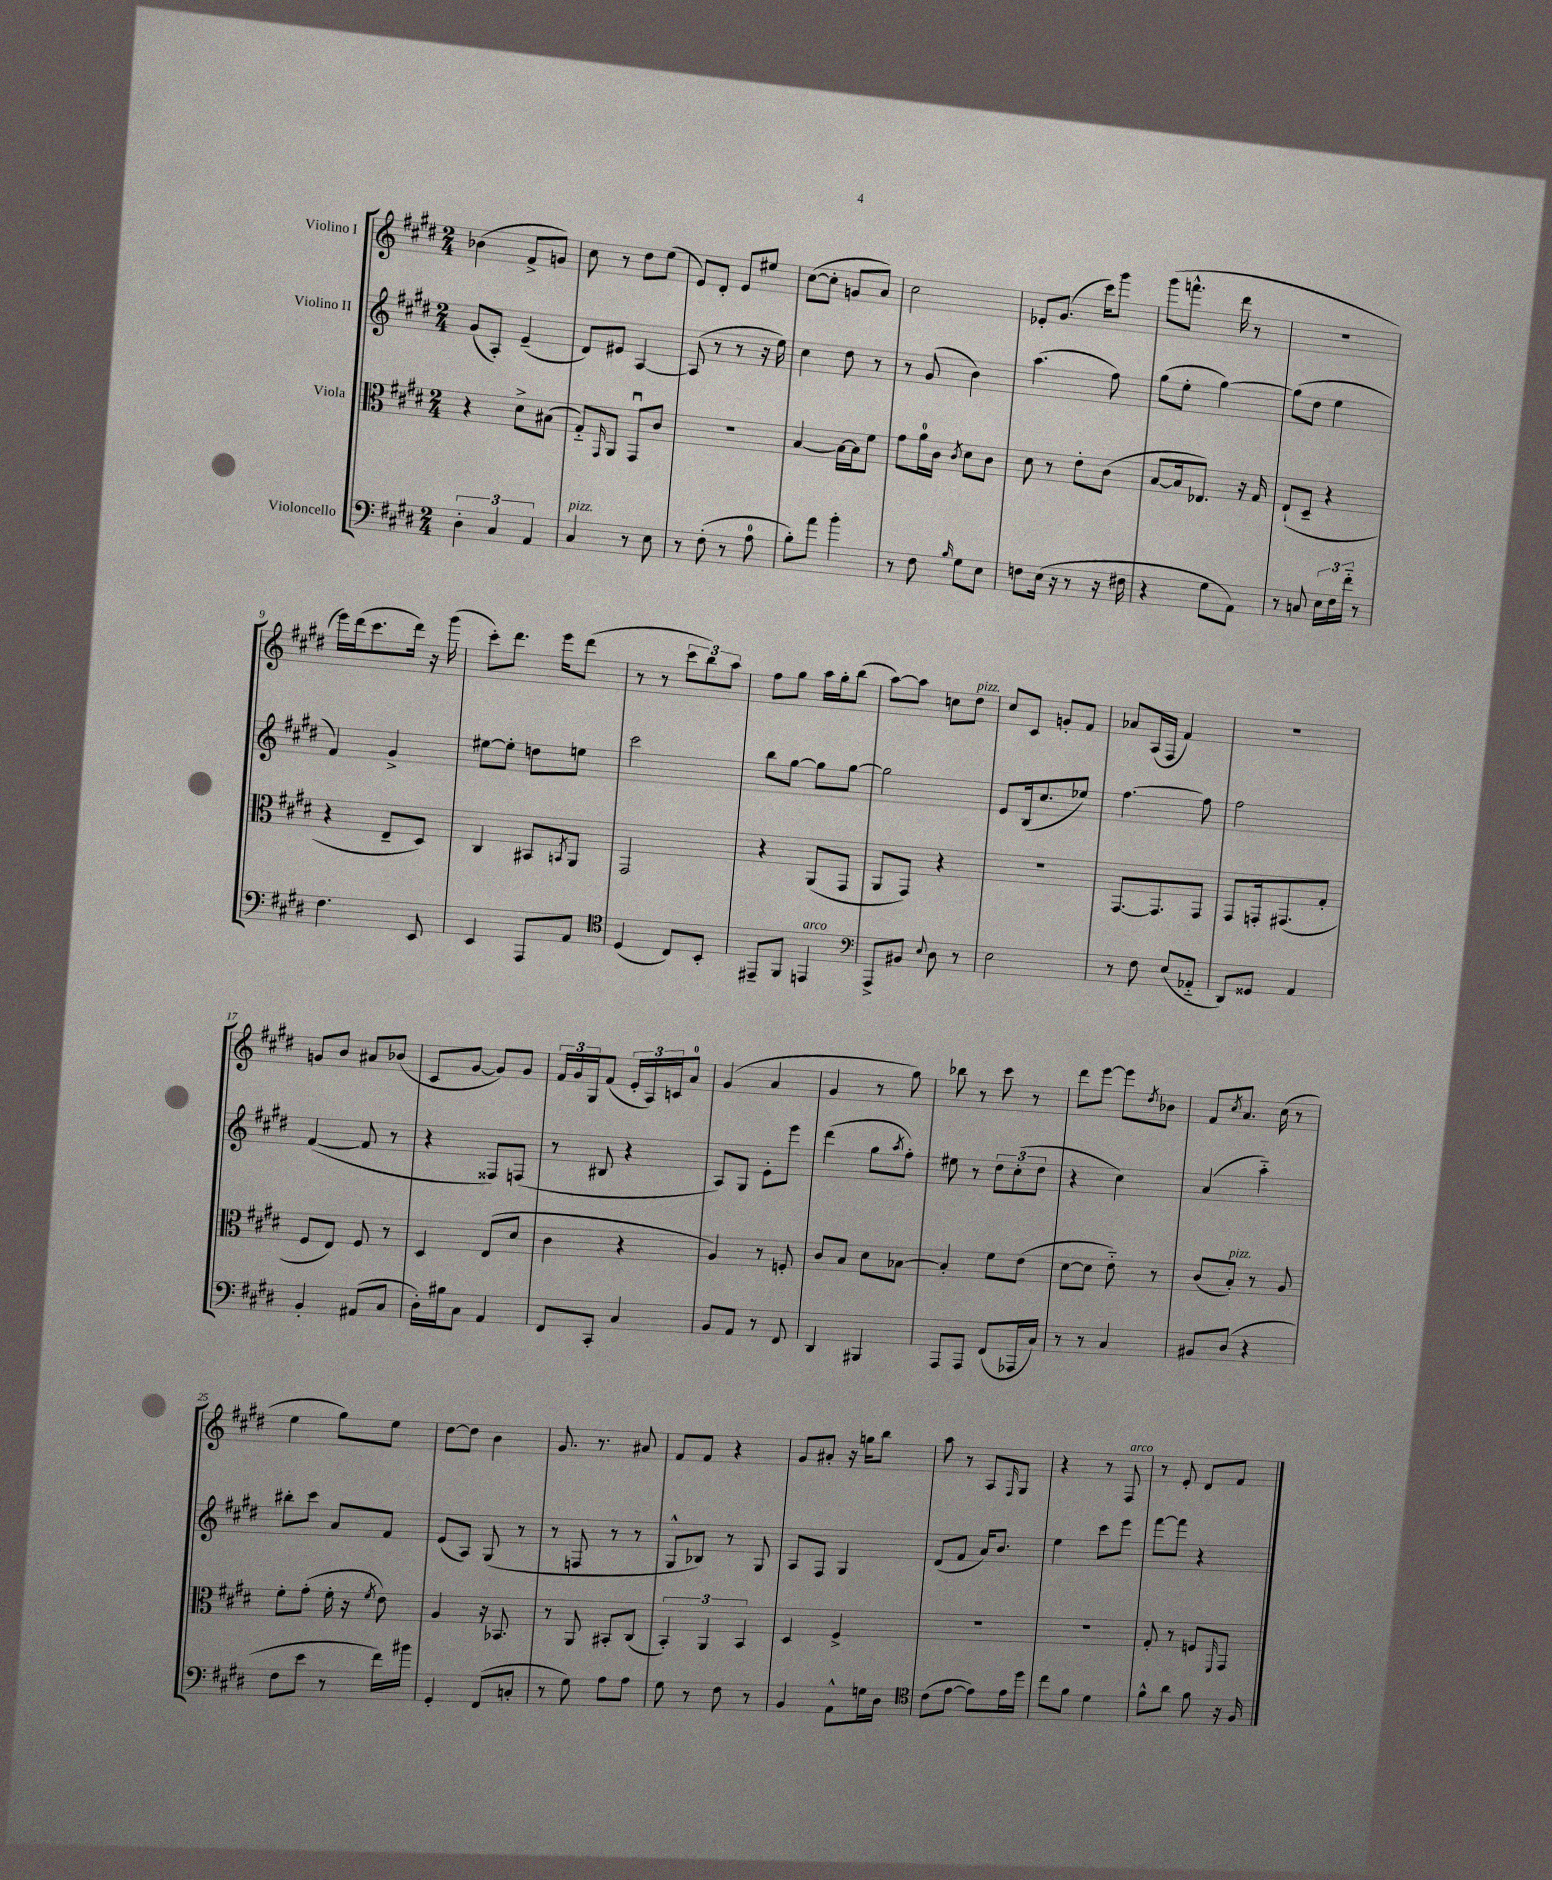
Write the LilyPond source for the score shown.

<<
\new StaffGroup <<
\new Staff = "s0" \with { instrumentName = "Violino I" } {
    \clef treble \key e \major \numericTimeSignature \time 2/4
    bes'4( fis'8-> g'8) |
    cis''8 r8 dis''8 e''8( |
    e'8) dis'8-. e'8 eis''8 |
    cis''8~( cis''8-. g'8 a'8) |
    cis''2 |
    ees'8-. gis'8.( cis'''16) gis'''8 |
    gis'''8( f'''8.-^ dis'''16 r8 |
    r2 |
    e'''16) dis'''16( cis'''8. dis'''16) r16 gis'''16( |
    cis'''8-.) dis'''8. e'''16 dis'''8( |
    r8 r8 \tuplet 3/2 { cis'''8 b''8) a''8 } |
    fis''8 gis''8 a''16 gis''16-. b''8( |
    a''8~) a''8 c''8 dis''8^\markup { \italic "pizz." } |
    cis''8 cis'8 g'8-. fis'8 |
    aes'8 a16( fis16 fis'4) |
    R2 |
    g'8 b'8 ais'8 bes'8( |
    cis'8 gis'8~ gis'8) gis'8 |
    \tuplet 3/2 { fis'16 gis'16 gis16 } fis'8( \tuplet 3/2 { e'16-. a16) c'16 } a'8-0 |
    gis'4( a'4 |
    gis'4 r8 gis''8) |
    bes''8 r8 cis'''8 r8 |
    dis'''8 e'''8~ e'''8 \acciaccatura { dis''8 } bes'8 |
    fis'8 \acciaccatura { cis''8 } a'8. cis''16( r8 |
    e''4 gis''8) e''8 |
    dis''8~ dis''8 b'4 |
    gis'8. r8. ais'8 |
    fis'8 fis'8 r4 |
    gis'8 ais'8-. r16 g''16 b''8 |
    a''8 r8 a8 \grace { fis16 } gis8 |
    r4 r8 fis8^\markup { \italic "arco" } |
    r8 e'8-. dis'8 fis'8 \bar "|." |
}
\new Staff = "s1" \with { instrumentName = "Violino II" } {
    \clef treble \key e \major \numericTimeSignature \time 2/4
    gis'8( a8-.) e'4--( |
    dis'8) eis'8 a4~ |
    a8( r8 r8 r16 e''16) |
    cis''4 dis''8 r8 |
    r8 gis'8( b'4) |
    a''4.( fis''8) |
    gis''8( e''8-. gis''4~) |
    gis''8( dis''8 e''4 |
    fis'4) gis'4-> |
    eis''8~ eis''8-. d''8 e''8 |
    cis'''2 |
    b''8 gis''8~ gis''8 gis''8~ |
    gis''2 |
    e'8 b16( cis''8. ees''8) |
    fis''4.~ fis''8 |
    fis''2 |
    fis'4~( fis'8 r8 |
    r4 fisis8) f8( |
    r8 bis8 r4 |
    a8) gis8 e'8-. e'''8 |
    dis'''4( gis''8 \acciaccatura { a''8 } fis''8-.) |
    eis''8 r8 \tuplet 3/2 { dis''8 cis''8-.( dis''8 } |
    r4 cis''4) |
    a'4( a''4-_) |
    bis''8-. cis'''8 a'8 fis'8 |
    e'8( a8) gis8( r8 |
    r8 f8 r8 r8 |
    gis8-^ bes8) r8 gis8 |
    a8 fis8 gis4 |
    dis'8( fis'8 a'16) b'8. |
    e''4 cis'''8 e'''8 |
    fis'''8~ fis'''8 r4 \bar "|." |
}
\new Staff = "s2" \with { instrumentName = "Viola" } {
    \clef alto \key e \major \numericTimeSignature \time 2/4
    r4 dis'8-> bis8( |
    gis8-_) \grace { gis,16 } a,8 gis,8\downbow cis'8 |
    r2 |
    b4~ b16~ b16 fis'8 |
    gis'8 a'16-0 cis'16 \acciaccatura { cis'8 } dis'8 cis'8 |
    dis'8 r8 e'8-. cis'8( |
    b8~ b16 ees8.) r16 gis16 |
    e8-!( dis8-- r4 |
    r4 e8-- dis8) |
    cis4 bis,8 \acciaccatura { b,8 } a,8 |
    gis,2 |
    r4 a,8( gis,8 |
    a,8 gis,8) r4 |
    r2 |
    gis,8.~ gis,8. gis,8 |
    gis,8 g,16-. gis,8.( gis8-. |
    fis8 e8) fis8 r8 |
    dis4 e8( dis'8 |
    cis'4 r4 |
    a4) r8 f8-. |
    cis'8 b8 dis'8 bes8~ |
    bes4-. fis'8 e'8( |
    dis'8~ dis'8 e'8-_) r8 |
    cis'8( b8-.^\markup { \italic "pizz." }) r8 a8 |
    fis'8-. gis'8-.( fis'16-. r16 \acciaccatura { fis'8 } e'8) |
    a4 r16 bes,8. |
    r8 a,8 bis,8-. cis8( |
    \tuplet 3/2 { b,4-.) a,4 b,4 } |
    dis4 fis4-> |
    R2 |
    R2 |
    gis8-. r8 f8 \grace { fis,16 } gis,8 \bar "|." |
}
\new Staff = "s3" \with { instrumentName = "Violoncello" } {
    \clef bass \key e \major \numericTimeSignature \time 2/4
    \tuplet 3/2 { dis4-. cis4 a,4 } |
    cis4^\markup { \italic "pizz." } r8 e8 |
    r8 fis8-.( r8 a8-0 |
    b8-.) a'8 b'4-. |
    r8 fis8 \grace { b16 } gis8 e8 |
    f8 e16( r16 r8 r16 fis16 |
    r4 gis8 a,8) |
    r8 c8 \tuplet 3/2 { e16 fis16 fis'16-_ } r8 |
    fis4. e,8 |
    e,4 a,,8 a,8 |
    \clef tenor dis4( cis8) b,8-. |
    eis,8-- fis,8 e,4^\markup { \italic "arco" } |
    \clef bass a,,8-> bis,8 \appoggiatura { e8 } dis8 r8 |
    e2 |
    r8 fis8 e8( aes,8-_ |
    dis,8) gisis,8 a,4 |
    b,4-. ais,8( cis8 |
    dis16-.) bis16 cis8 a,4 |
    fis,8 cis,8-. cis4 |
    b,8 a,8 r8 fis,8 |
    dis,4 bis,,4 |
    a,,8 a,,8 fis,8( aes,,16 cis16) |
    r8 r8 cis4 |
    bis,8 dis8( r4 |
    fis8 e'8 r8 fis'16) bis'16 |
    gis,4-. fis,8( c8-. |
    r8 gis8) a8 a8 |
    gis8 r8 fis8 r8 |
    b,4 a,8-^ g16 dis16 |
    \clef tenor cis'8( e'8~ e'8) e'16 dis''16 |
    cis''8 fis'8 dis'4 |
    fis'8-^ a'8 fis'8 r16 fis16 \bar "|." |
}
>>
>>
